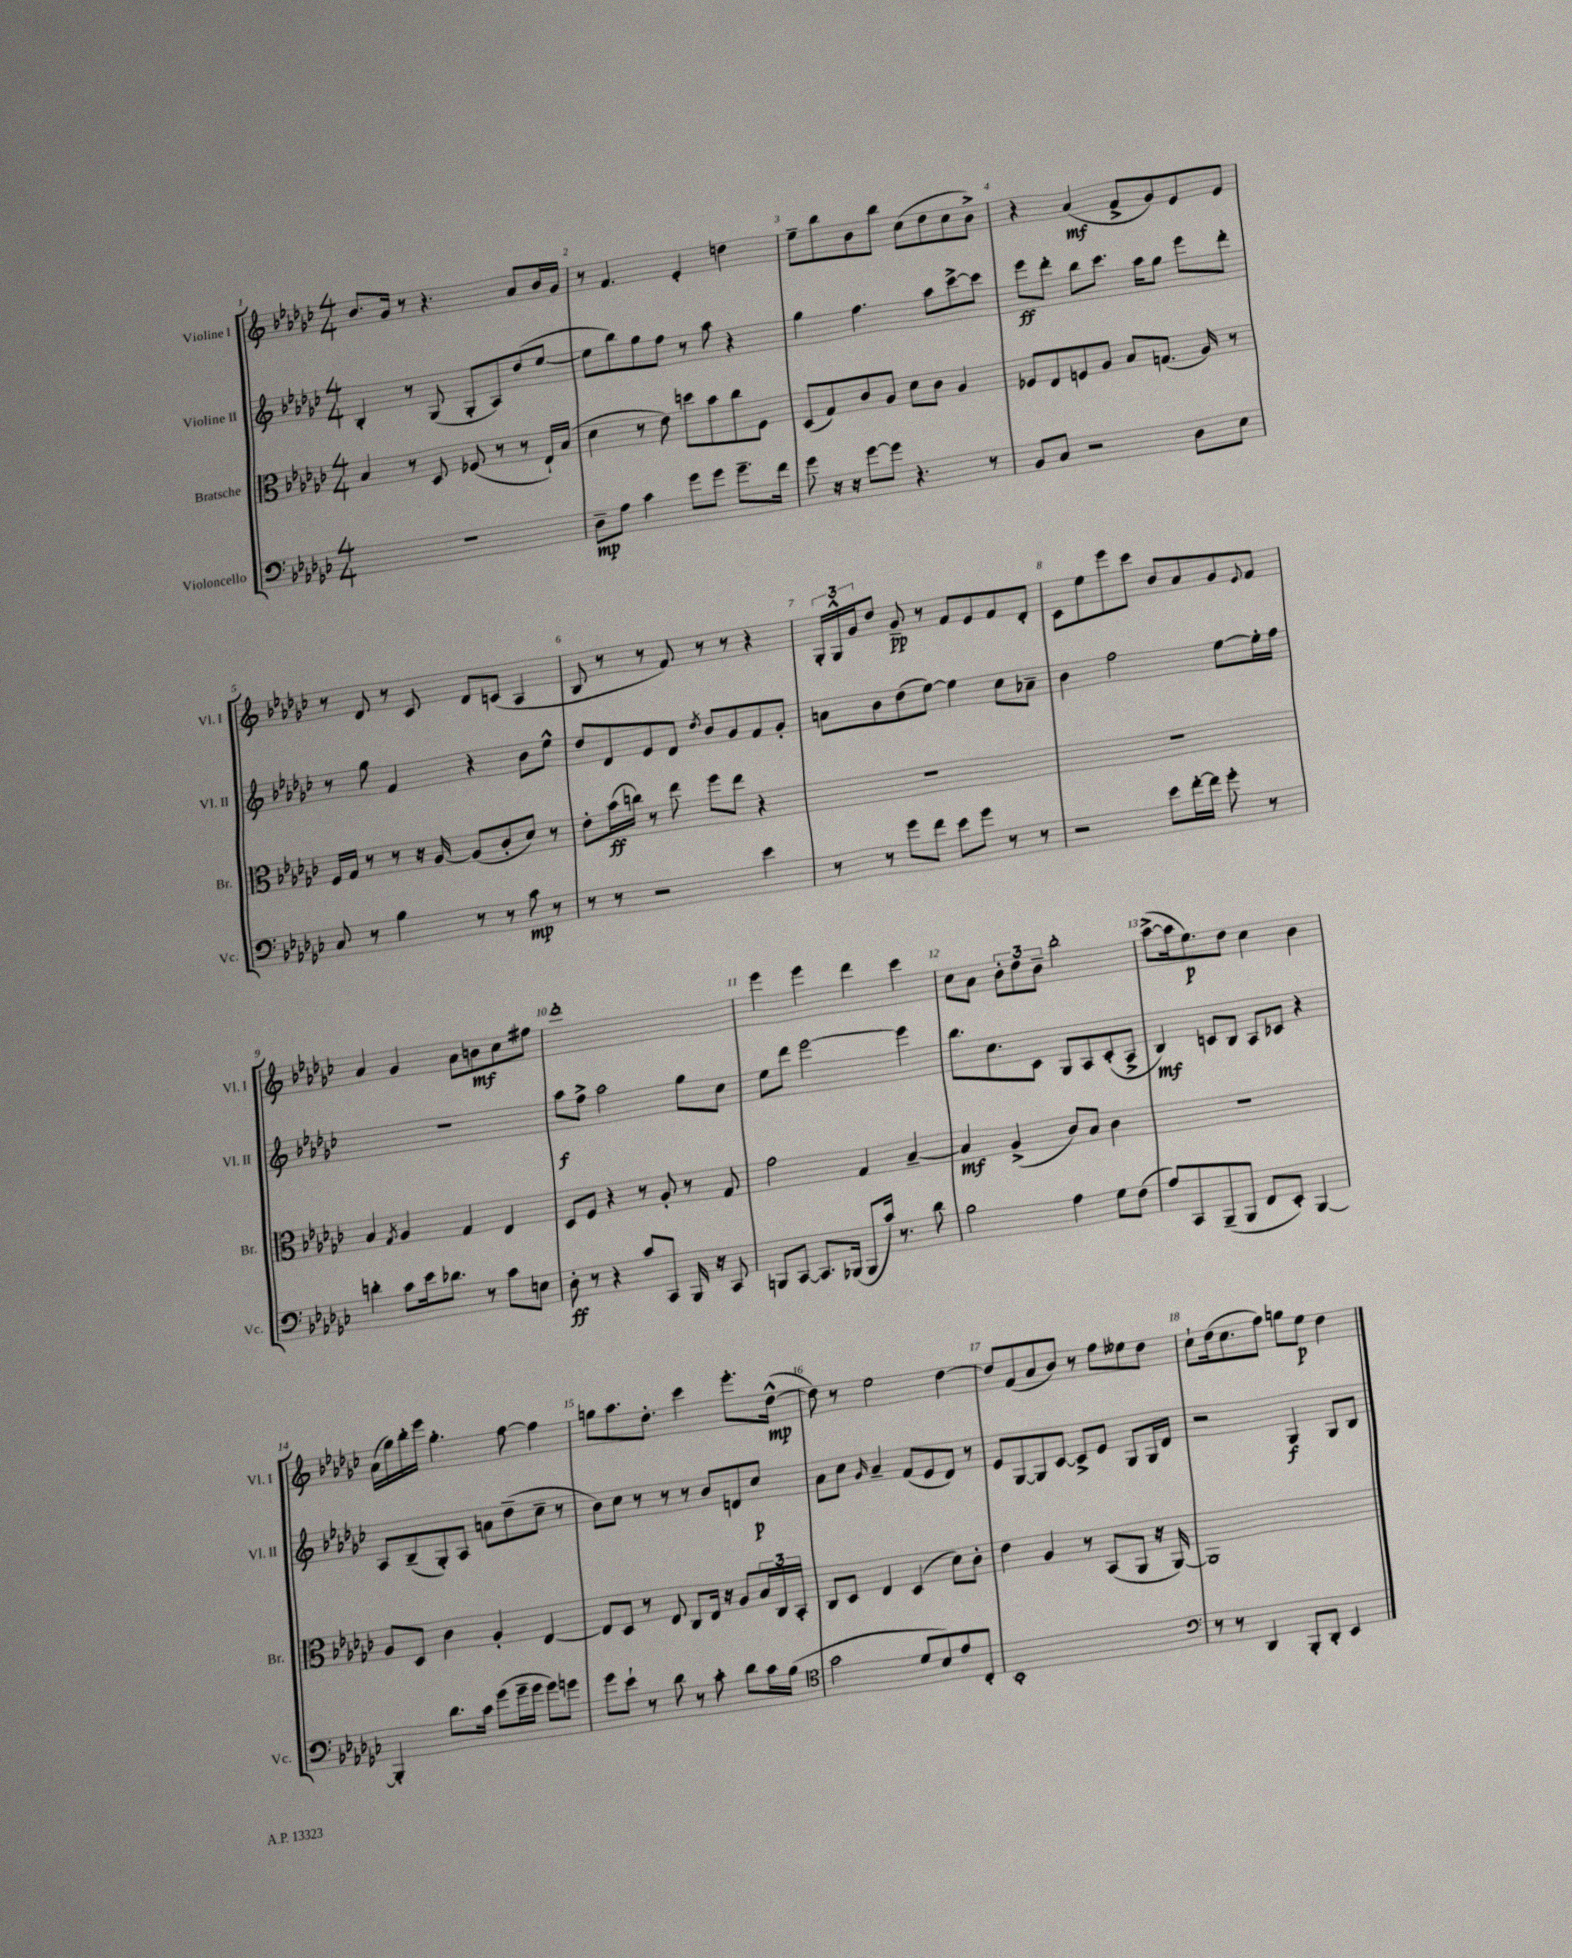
<<
\new StaffGroup <<
\new Staff = "s0" \with { instrumentName = "Violine I" shortInstrumentName = "Vl. I" } {
    \clef treble \key ges \major \numericTimeSignature \time 4/4
    bes'8. ges'16 r8 r4. aes'8 bes'16 ges'16 |
    r8 f'4. ees'4-. d''4 |
    ees''8-- bes''8 bes'8 bes''8 ces''8( des''8 ces''8 bes'8->) |
    r4 aes'4\mf( f'8-> ges'8) ees'8 ees'8 |
    r8 des'8 r8 ces'8 des'8 c'8( aes4 |
    bes8 r8 r8 f'8) r8 r8 r4 |
    \tuplet 3/2 { ges16-. ges16-^ ges'16 } des''8 ges'8--\pp r8 f'8 ees'8 f'8 des'8-. |
    ces'8 ees''8 ees'''8 ces'''8 bes'8 aes'8 ges'8 \appoggiatura { ees'8 } f'8 |
    aes'4 ges'4 aes'8 b'8\mf ces''8 fis''8 |
    des'''1-. |
    ees'''4 ees'''4 des'''4 ces'''4 |
    ces''8 aes'8 \tuplet 3/2 { bes'8-. des''8 bes'8-- } bes''2-. |
    aes''8~->( aes''16 ees''8.\p) des''8 ces''4 bes'4 |
    aes'16( ges''16) bes''16-. ees'''16 ges''4.-. f''8~ f''4 |
    g''8 aes''8. des''8.-. ces'''4 ees'''8.-. des''16~-^\mp( |
    des''8) r8 ees''2 des''4~ |
    des''8 f'8( aes'8 bes'8) r8 f''8 eeses''8 des''8 |
    ces''8-! des''16( ces''8. f''8) g''8 ees''8\p des''4 \bar "|." |
}
\new Staff = "s1" \with { instrumentName = "Violine II" shortInstrumentName = "Vl. II" } {
    \clef treble \key ges \major \numericTimeSignature \time 4/4
    bes4-. r8 ges8( ges8-. aes8) des''8( ees''8~ |
    ees''8 bes''8) ges''8 f''8 r8 aes''8 r4 |
    ges''4 f''4. aes''8 ces'''8~-> ces'''8 |
    ees'''8\ff des'''8-. bes''8 ces'''8. aes''16 ges''8 ees'''8 des'''8-. |
    r8 ges''8 f'4 r4 bes'8 ees''8-^ |
    des''8 des'8 ees'8 des'8 \acciaccatura { des''8 } bes'8 ges'8 f'8 ges'8-. |
    a'8 bes'8 des''8( ees''8~) ees''4 ces''8 aes'8-- |
    bes'4 f''2 ees''8~ ees''16-. f''16 |
    R1 |
    aes''8\f f''8-> aes''2 ges''8 ces''8 |
    ees''8 des'''8 ees'''2~ ees'''4 |
    bes''8. ces''8. ces'8 ges8 aes8 ces'8-.( aes8-> |
    bes4\mf) c'8 bes8 aes8 ces'8 r4 |
    aes8 bes8--( ges8-.) aes8 a'8 des''8--( ces''8-- r8 |
    bes'8) ces''8 r8 r8 r8 bes'8 d'8 ces''8\p |
    aes'8 ces''8 \grace { ges'16 } aes'4-- f'8( ees'8 des'8) r8 |
    ees'8 ges8~ ges8 ces'8~ ces'8-> ees'8 ges8 ges16 des'16 |
    r2 ges4\f ges8 bes8 \bar "|." |
}
\new Staff = "s2" \with { instrumentName = "Bratsche" shortInstrumentName = "Br." } {
    \clef alto \key ges \major \numericTimeSignature \time 4/4
    bes4 r8 des8 fes8( r8 r8 ees16-!) bes16( |
    des'4 r8 ees'8) d''8 bes'8 ces''8 f8 |
    des8( ges8) ces'8 aes8 des'8 ces'8 aes4 |
    fes8 ees8 f8 aes8 bes8 g8.( aes16) r8 |
    f16 ges16 r8 r8 r16 aes16~ aes8( ces'8-. des'8) r8 |
    ees'8-. bes'16\ff( c''16) r8 ees''8 f''8 ees''8 r4 |
    R1 |
    R1 |
    bes4 \acciaccatura { ges8 } aes4 ges4 ees4 |
    des8 f8 r4 r8 aes8-. r8 ges8 |
    ges'2 ges4 bes4~-- |
    bes4\mf aes4->( ces'8) bes8 ces'4 |
    R1 |
    aes8 des8 ces'4 aes4-. ees4~ |
    ees8 des8 r8 ees8 ces8 ees16 r16 aes8 \tuplet 3/2 { bes16 ces16 bes,16-. } |
    ces8 des8 ees4 des4( des'8) ces'8-. |
    ees'4 aes4 r8 bes,8( aes,8 r16 aes,16~) |
    aes,1 \bar "|." |
}
\new Staff = "s3" \with { instrumentName = "Violoncello" shortInstrumentName = "Vc." } {
    \clef bass \key ges \major \numericTimeSignature \time 4/4
    R1 |
    des8--\mp aes8 ces'4 ges'8 ges'8 ges'8.-- f'16 |
    ges'8 r16 r16 ges'8~ ges'8 r4. r8 |
    bes,8 ces8 r2 des8 ees8 |
    ces8 r8 bes4 r8 r8 ces'8\mp r8 |
    r8 r8 r2 ees'4 |
    r8 r8 ges'8 f'8 ees'8 ges'8 r8 r8 |
    r2 ees'8 f'16~-. f'16 ges'8-. r8 |
    d'4-. ces'8 ees'16 des'8. r8 ces'8 e8 |
    des8-.\ff r8 r4 ces'8 ces,8 bes,,16 r16 ces,8 |
    b,,8 ces,8~ ces,8. bes,,16( bes,,8 ces'16) r8. des'8 |
    bes2 aes4 ges8 f8( |
    aes8) ces,8 bes,,8--( bes,,8 f,8 ees,8-.) bes,,4~ |
    bes,,4-. des'8. ces'16 ges'8( ges'16-- ges'16 ges'8) g'8 |
    ges'8 ees'8-! r8 des'8 r8 ces'8-. des'8 ces'16 bes16( |
    \clef tenor ges'2 des'8 bes8) ees'8 ces8-. |
    bes,1-. |
    \clef bass r8 r8 des,4 bes,,8-. des,8-. ees,4 \bar "|." |
}
>>
>>
\layout { \context { \Score \override BarNumber.break-visibility = ##(#f #t #t) barNumberVisibility = #all-bar-numbers-visible } }
